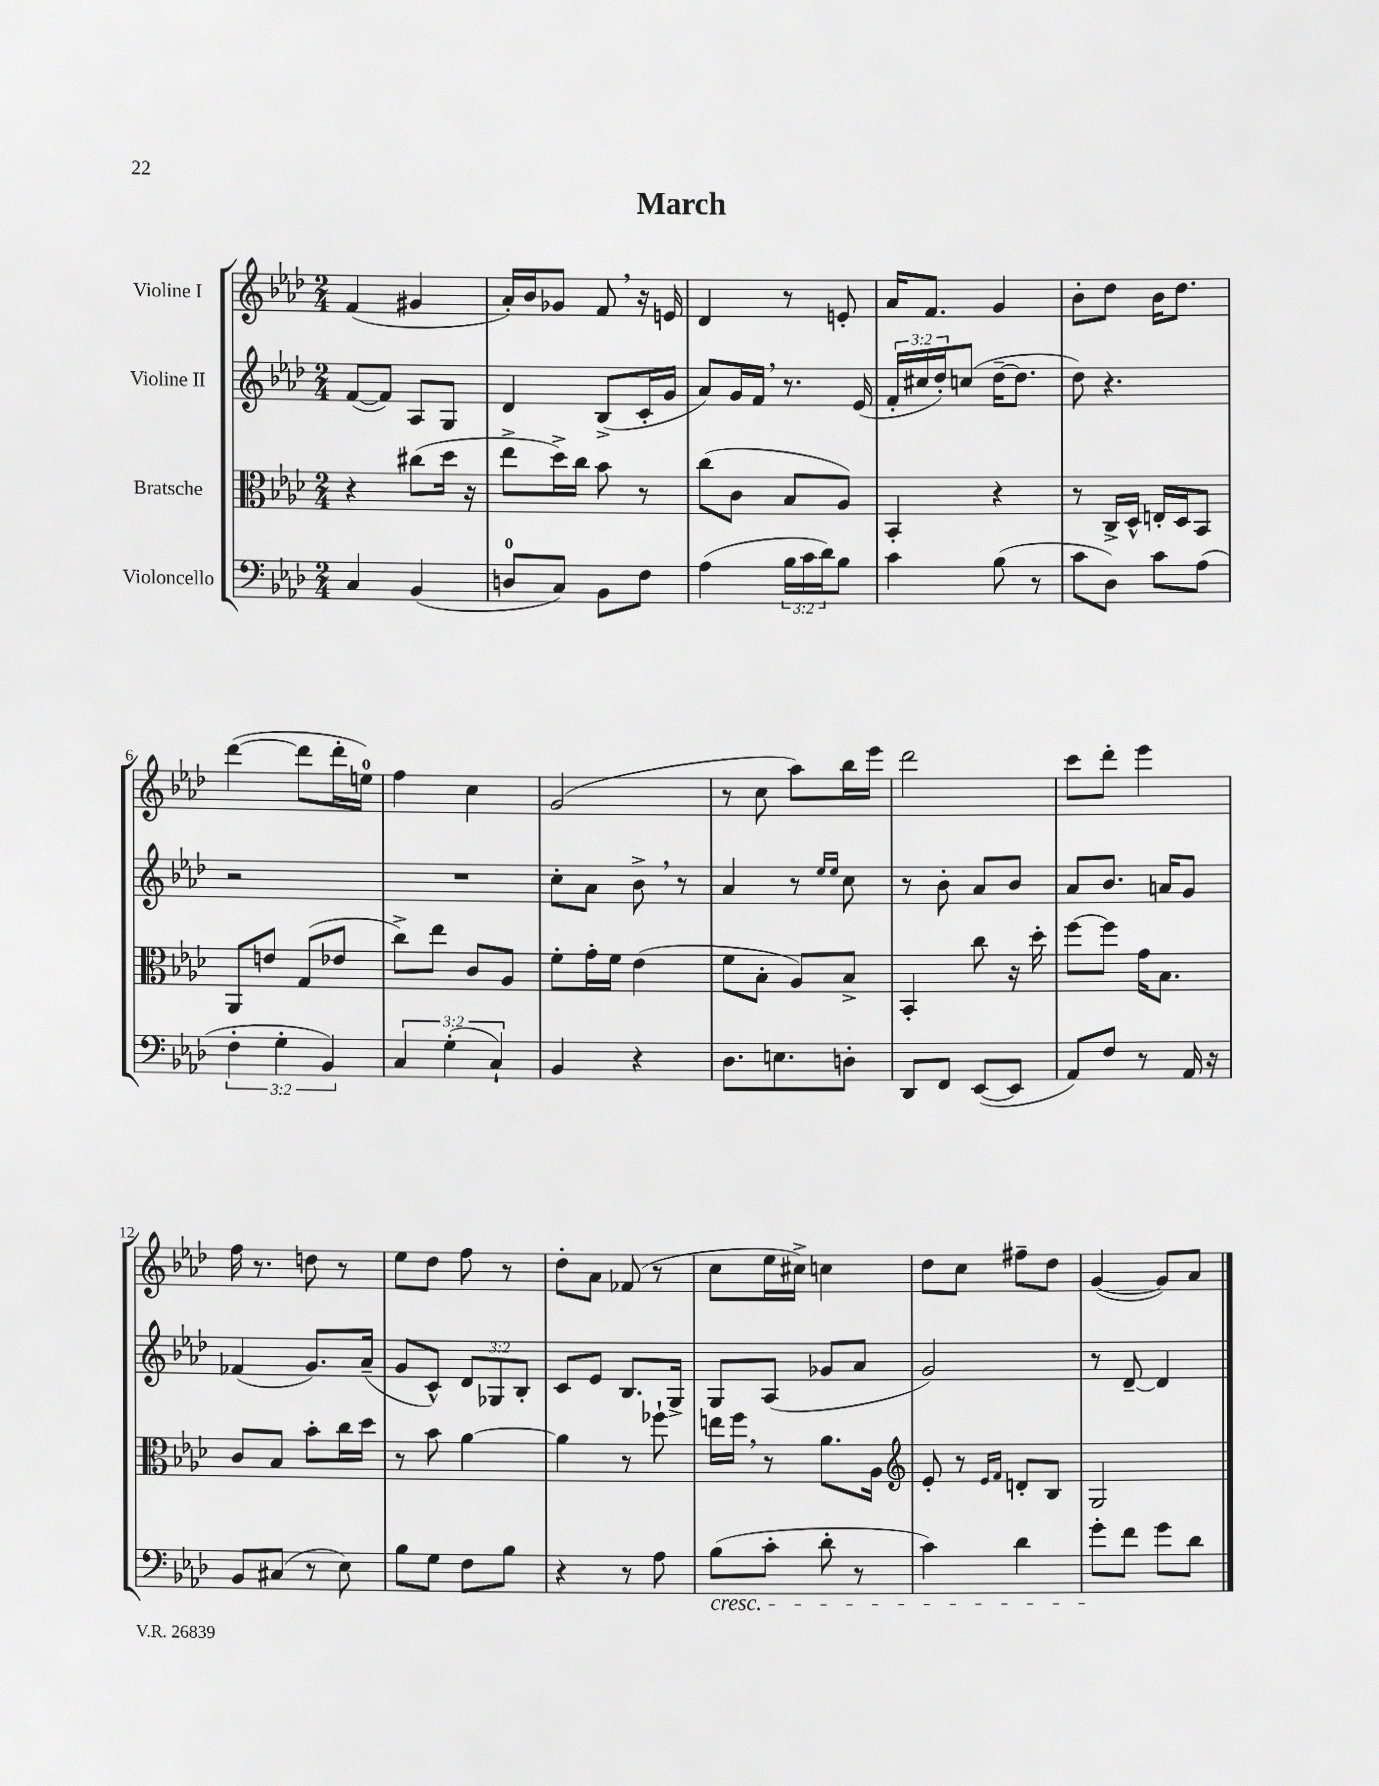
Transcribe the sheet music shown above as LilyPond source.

\header { title = "March" }
<<
\new StaffGroup <<
\new Staff = "s0" \with { instrumentName = "Violine I" } {
    \clef treble \key aes \major \numericTimeSignature \time 2/4
    f'4( gis'4 |
    aes'16-.) bes'16 ges'8 f'8 \breathe r16 e'16 |
    des'4 r8 e'8-. |
    aes'16 f'8. g'4 |
    bes'8-. des''8 bes'16 des''8. |
    des'''4~( des'''8 des'''16-. e''16-0) |
    f''4 c''4 |
    g'2( |
    r8 c''8 aes''8) bes''16 ees'''16 |
    des'''2 |
    c'''8 des'''8-. ees'''4 |
    f''16 r8. d''8 r8 |
    ees''8 des''8 f''8 r8 |
    des''8-. aes'8 fes'8( r8 |
    c''8 ees''16 cis''16->) c''4 |
    des''8 c''8 fis''8-- des''8 |
    g'4~( g'8) aes'8 \bar "|." |
}
\new Staff = "s1" \with { instrumentName = "Violine II" } {
    \clef treble \key aes \major \numericTimeSignature \time 2/4 \override Staff.TupletNumber.text = #tuplet-number::calc-fraction-text
    f'8~( f'8) aes8 g8 |
    des'4 bes8->( c'16-. g'16 |
    aes'8) g'16 f'16 \breathe r8. ees'16( |
    \tuplet 3/2 { f'16-. cis''16 des''16-.) } c''8( des''16~-- des''8. |
    des''8) r4. |
    r2 |
    R2 |
    c''8-. aes'8 bes'8-> \breathe r8 |
    aes'4 r8 \grace { ees''16 ees''16 } c''8 |
    r8 bes'8-. aes'8 bes'8 |
    aes'8 bes'8. a'16 g'8 |
    fes'4( g'8.) aes'16--( |
    g'8 c'8-^) \tuplet 3/2 { des'8 ges8 bes8-. } |
    c'8 ees'8 bes8. g16-> |
    g8 aes8( ges'8 aes'8 |
    g'2) |
    r8 des'8~-- des'4 \bar "|." |
}
\new Staff = "s2" \with { instrumentName = "Bratsche" } {
    \clef alto \key aes \major \numericTimeSignature \time 2/4
    r4 cis''8( des''16 r16 |
    ees''8-> des''16->) c''16 bes'8 r8 |
    c''8( c'8 bes8 aes8) |
    bes,4-. r4 |
    r8 c16-> des16-^ e16-. des16 bes,8 |
    aes,8 e'8 g8( ees'8 |
    c''8->) ees''8 c'8 aes8 |
    f'8-. g'16-. f'16 ees'4( |
    f'8 bes8-. aes8) bes8-> |
    bes,4-. c''8 r16 des''16-. |
    f''8~ f''8 g'16 bes8. |
    c'8 bes8 bes'8-. c''16 des''16 |
    r8 bes'8 aes'4~ |
    aes'4 r8 fes''8-! |
    e''16 f''16 \breathe r8 aes'8. aes16 |
    \clef treble ees'8-. r8 \grace { ees'16 f'16 } d'8-. bes8 |
    g2 \bar "|." |
}
\new Staff = "s3" \with { instrumentName = "Violoncello" } {
    \clef bass \key aes \major \numericTimeSignature \time 2/4 \override Staff.TupletNumber.text = #tuplet-number::calc-fraction-text
    c4 bes,4( |
    d8-0 c8) bes,8 f8 |
    aes4( \tuplet 3/2 { bes16 c'16 des'16) } bes8 |
    c'4 bes8( r8 |
    c'8 des8) c'8 aes8( |
    \tuplet 3/2 { f4-. g4-. bes,4) } |
    \tuplet 3/2 { c4 g4-.( c4-!) } |
    bes,4 r4 |
    des8. e8. d8-. |
    des,8 f,8 ees,8~( ees,8 |
    aes,8) f8 r8 aes,16 r16 |
    bes,8 cis8( r8 ees8) |
    bes8 g8 f8 bes8 |
    r4 r8 aes8 |
    bes8\cresc( c'8-. des'8-. r8 |
    c'4) des'4 |
    g'8-.\! f'8 g'8 des'8 \bar "|." |
}
>>
>>
